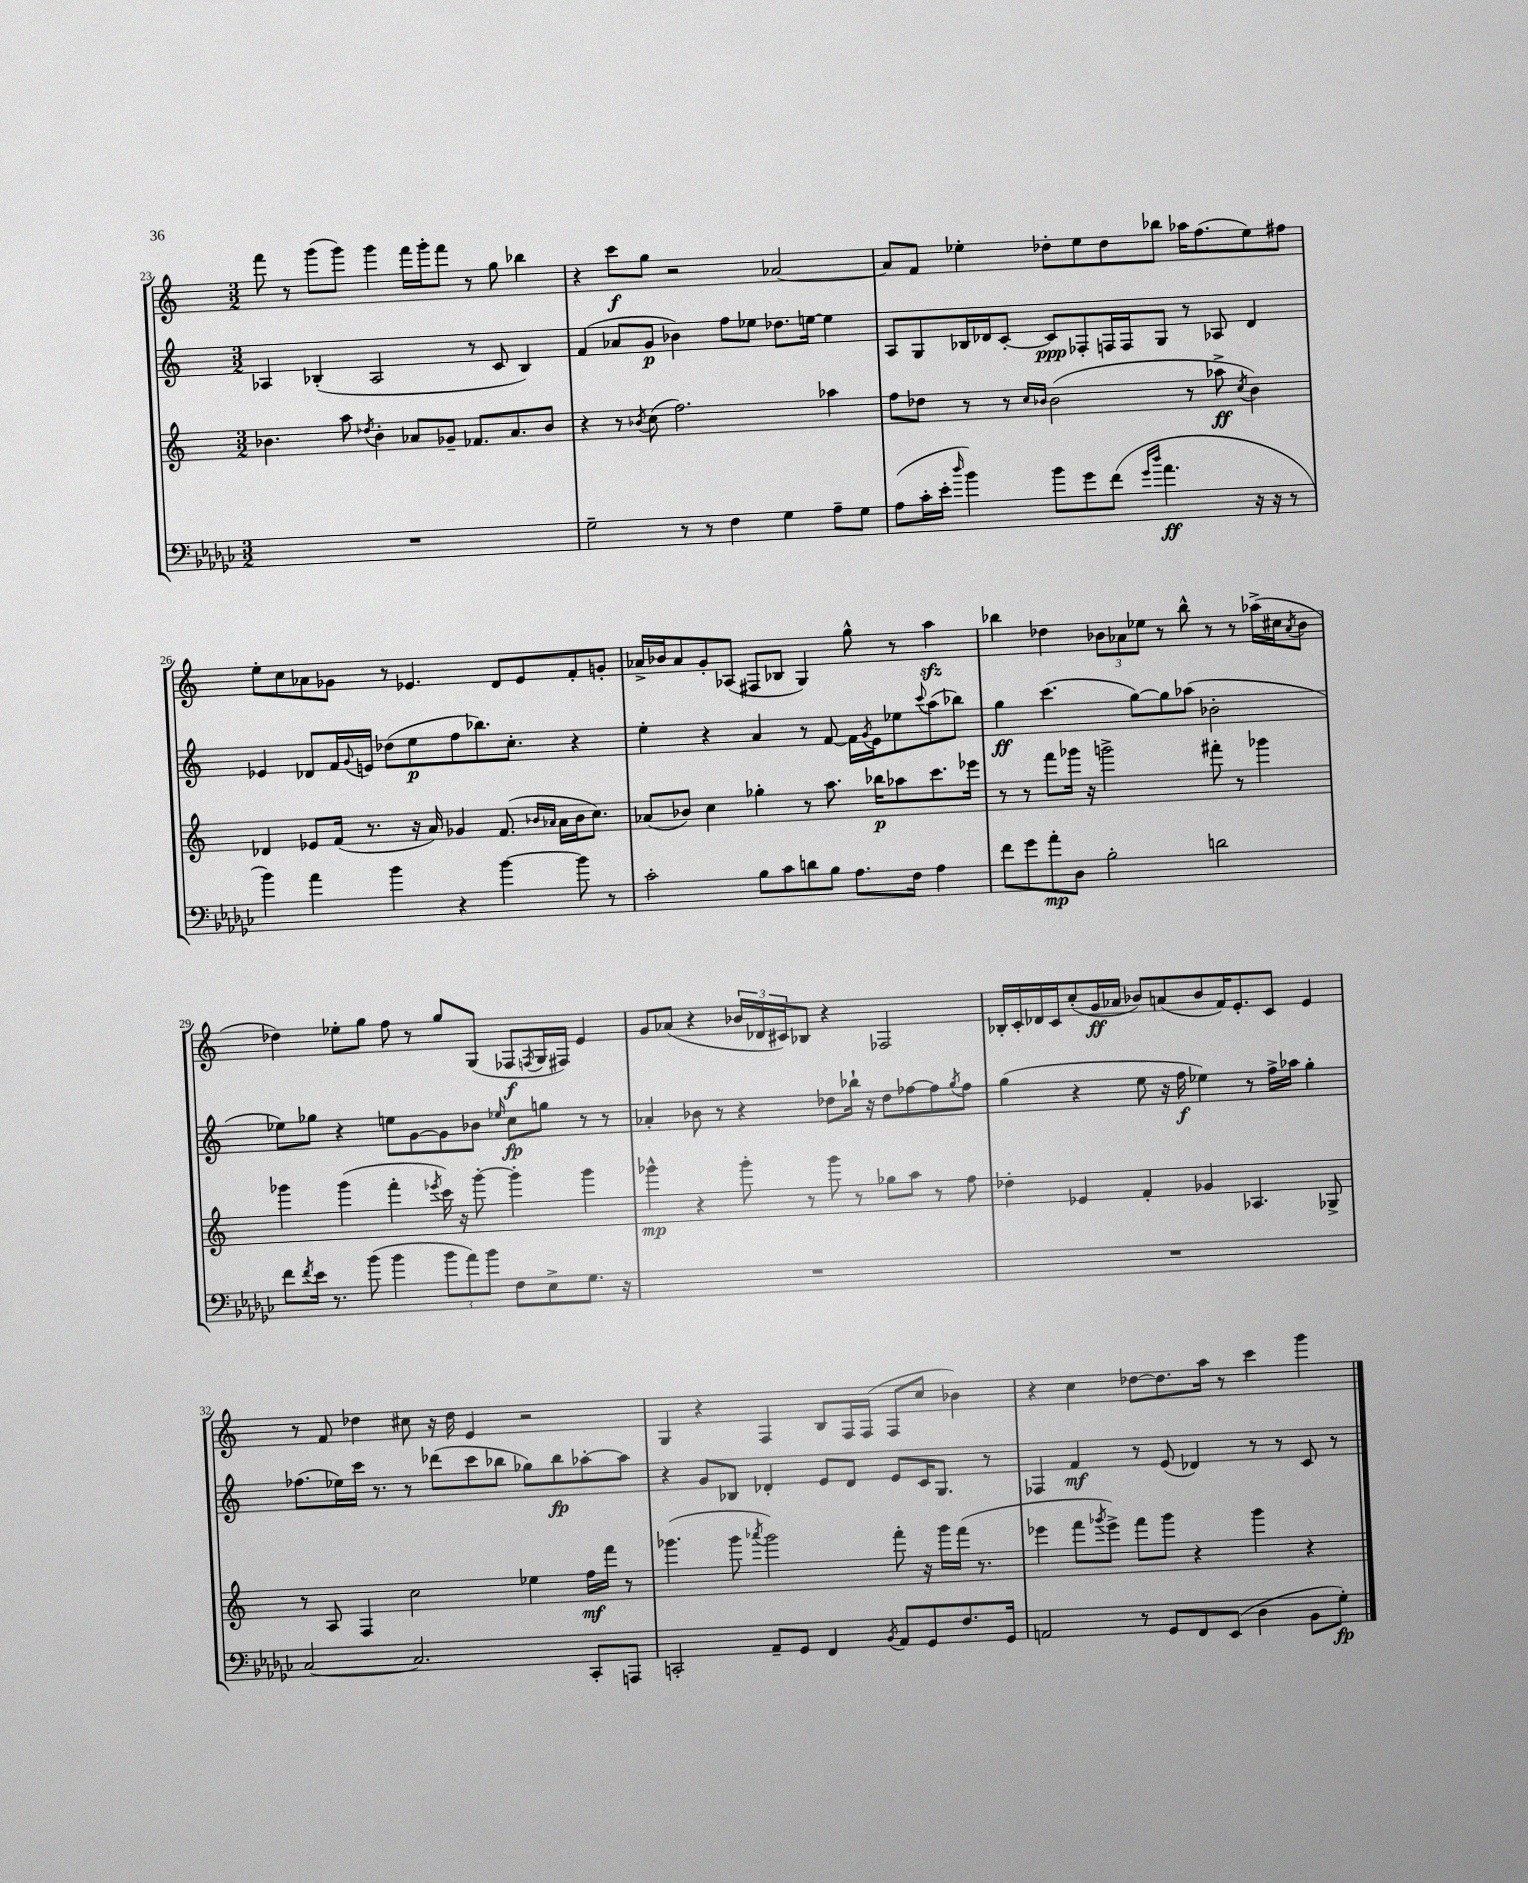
<<
\new StaffGroup <<
\new Staff = "s0" {
    \clef treble \key c \major \numericTimeSignature \time 3/2
    f'''8 r8 g'''8( g'''8) g'''4 f'''16 g'''16-. f'''8 r8 g''8 bes''4 |
    r4 c'''8\f g''8 r2 aes'2~ |
    aes'8 f'8 ees''4-. des''8-. ees''8 des''8 bes''8 aes''16 f''8.( ees''8) fis''8 |
    e''8-. c''8 aes'8 ges'8 r8 ees'4. d'8 ees'8 f'8-. g'8-. |
    aes'16-> bes'16 aes'8 g'8-. aes8( fis8 bes8 g4) g''8-^ r8 a''4\sfz |
    bes''4 des''4 \tuplet 3/2 { bes'8 aes'8 ees''8 } r8 bes''8-^ r8 r8 aes''16->( cis''16 \acciaccatura { aes'8 } bes'8 |
    des''4) ees''8-. g''8 f''8 r8 g''8 g8( fes8\f \acciaccatura { f8 } g16 fis16) e'4 |
    g'8 aes'8( r4 \tuplet 3/2 { bes'16 des'16 cis'16) } bes8 r4 fes2 |
    bes16-. c'16-. des'16 c'16 c''8-.( g'16\ff aes'16 bes'8) a'8( bes'8 f'16) e'8.-. c'8 e'4 |
    r8 f'8 des''4 cis''8 r16 des''16 e'4 r2 |
    g4 r4 f4 b8 f16 f16( f8 c''8 bes'4) |
    r4 c''4 des''8~ des''8. a''16 r8 c'''4 g'''4 \bar "|." |
}
\new Staff = "s1" {
    \clef treble \key c \major \numericTimeSignature \time 3/2
    aes4 bes4-.( aes2 r8 c'8 bes4) |
    f'4( aes'8 g'8\p bes'4) f''8 ees''8 des''8. e''16~ e''4 |
    a8 g8 bes16 des'16 c'8~-. c'8\ppp fes8-. f16 f16 g8 r8 aes8 des'4 |
    ees'4 des'8 f'16 \appoggiatura { g'8 } e'16 des''8( e''8\p f''8 bes''8.) c''8.-. r4 |
    e''4-. r4 a'4 r8 f'8~ f'16 \acciaccatura { g'8 } e'16 ees''8 \appoggiatura { c'''8 } a''8( bes''8) |
    g''4\ff c'''4.( g''8~) g''8 aes''8( bes'2-. |
    ees''8) ges''8 r4 e''8 g'8~ g'8 bes'8 \grace { ees''16 } c''8\fp g''8 r8 r8 |
    aes'4-. bes'8 r8 r4 des''8 bes''16-! r16 des''8 fes''8~ fes''8 \acciaccatura { g''8 } fes''8 |
    g''4( r4 e''8 r16 f''16\f ees''4) r8 f''16-> aes''16 g''4-. |
    fes''8.( ees''16) c'''16 r8. r8 des'''8( c'''8 bes''8 ges''8) bes''8\fp aes''8~-. aes''8 |
    r4 g'8 bes8 des'4-. e'8 des'8 e'8 c'16 g8. r8 |
    fes4 f'4\mf r8 e'8( des'4) r8 r8 c'8 r8 \bar "|." |
}
\new Staff = "s2" {
    \clef treble \key c \major \numericTimeSignature \time 3/2
    bes'4. a''8 \acciaccatura { des''8 } bes'4-. aes'8 ges'8-- fes'8. aes'8. bes'8 |
    r4 r8 \acciaccatura { bes'8 } c''8( f''2.) aes''4 |
    f''8 des''8 r8 r8 \grace { c''16 bes'16 } bes'2( r8 aes''8->\ff \acciaccatura { c''8 } bes'4) |
    des'4 ees'8 f'16( r8. r16 a'16) ges'4 f'8.( \grace { bes'16 aes'16 } aes'16 bes'16 c''8.) |
    aes'8( bes'8) c''4 ges''4-. r8 a''8. bes''16\p aes''8 c'''8. ees'''16 |
    r8 r8 f'''8 ges'''16 r16 g'''2-> fis'''8-. r8 ges'''4 |
    ges'''4 ges'''4( f'''4-. \acciaccatura { ees'''8 } c'''16) r16 ges'''8~-. ges'''4-. ges'''4 |
    ges'''4-^\mp r4 ges'''8-. r8 ges'''8 r8 ges''8 a''8 r8 f''8 |
    des''4-. ees'4 f'4-. ges'4 aes4. ges8-> |
    r8 a8 f4 c''2 ees''4 f''16\mf f'''16 r8 |
    ges'''4.( ges'''8 \acciaccatura { aes'''8 } ges'''2) f'''8-. r16 ges'''16 f'''16( r8. |
    ees'''4 f'''8 \acciaccatura { ges'''8 } ees'''8->) f'''8 ges'''8 r4 ges'''4 r4 \bar "|." |
}
\new Staff = "s3" {
    \clef bass \key ges \major \numericTimeSignature \time 3/2
    R1. |
    ges2-- r8 r8 f4 ges4 aes8-- ges8 |
    aes8( ces'16-. ees'16-. \grace { des''16 } bes'4) bes'8 ges'8 f'8( \grace { ges'16 des''16 } aes'4.\ff r16 r16 r8 |
    bes'4) aes'4 bes'4 r4 bes'4~ bes'8 r8 |
    ces'2-. bes8 ces'8 d'8 bes8 aes8. f16 aes4 |
    f'8 ges'8 aes'8-.\mp des8 bes2-. d'2 |
    f'8 \acciaccatura { f'8 } ees'16 r8. bes'8( bes'4 \tuplet 3/2 { bes'8 aes'8) bes'8 } f8 ees8-> ges8. r16 |
    R1. |
    R1. |
    ces2~ ces2. ces,8-. a,,8 |
    c,2-. aes,8-- ges,8 f,4 \acciaccatura { bes,8 } aes,8 ges,8 f8. ges,16 |
    a,2 r8 ges,8 f,8 ees,8( des4 bes,8 ges8-.\fp) \bar "|." |
}
>>
>>
\layout { \context { \Score currentBarNumber = #23 } }
